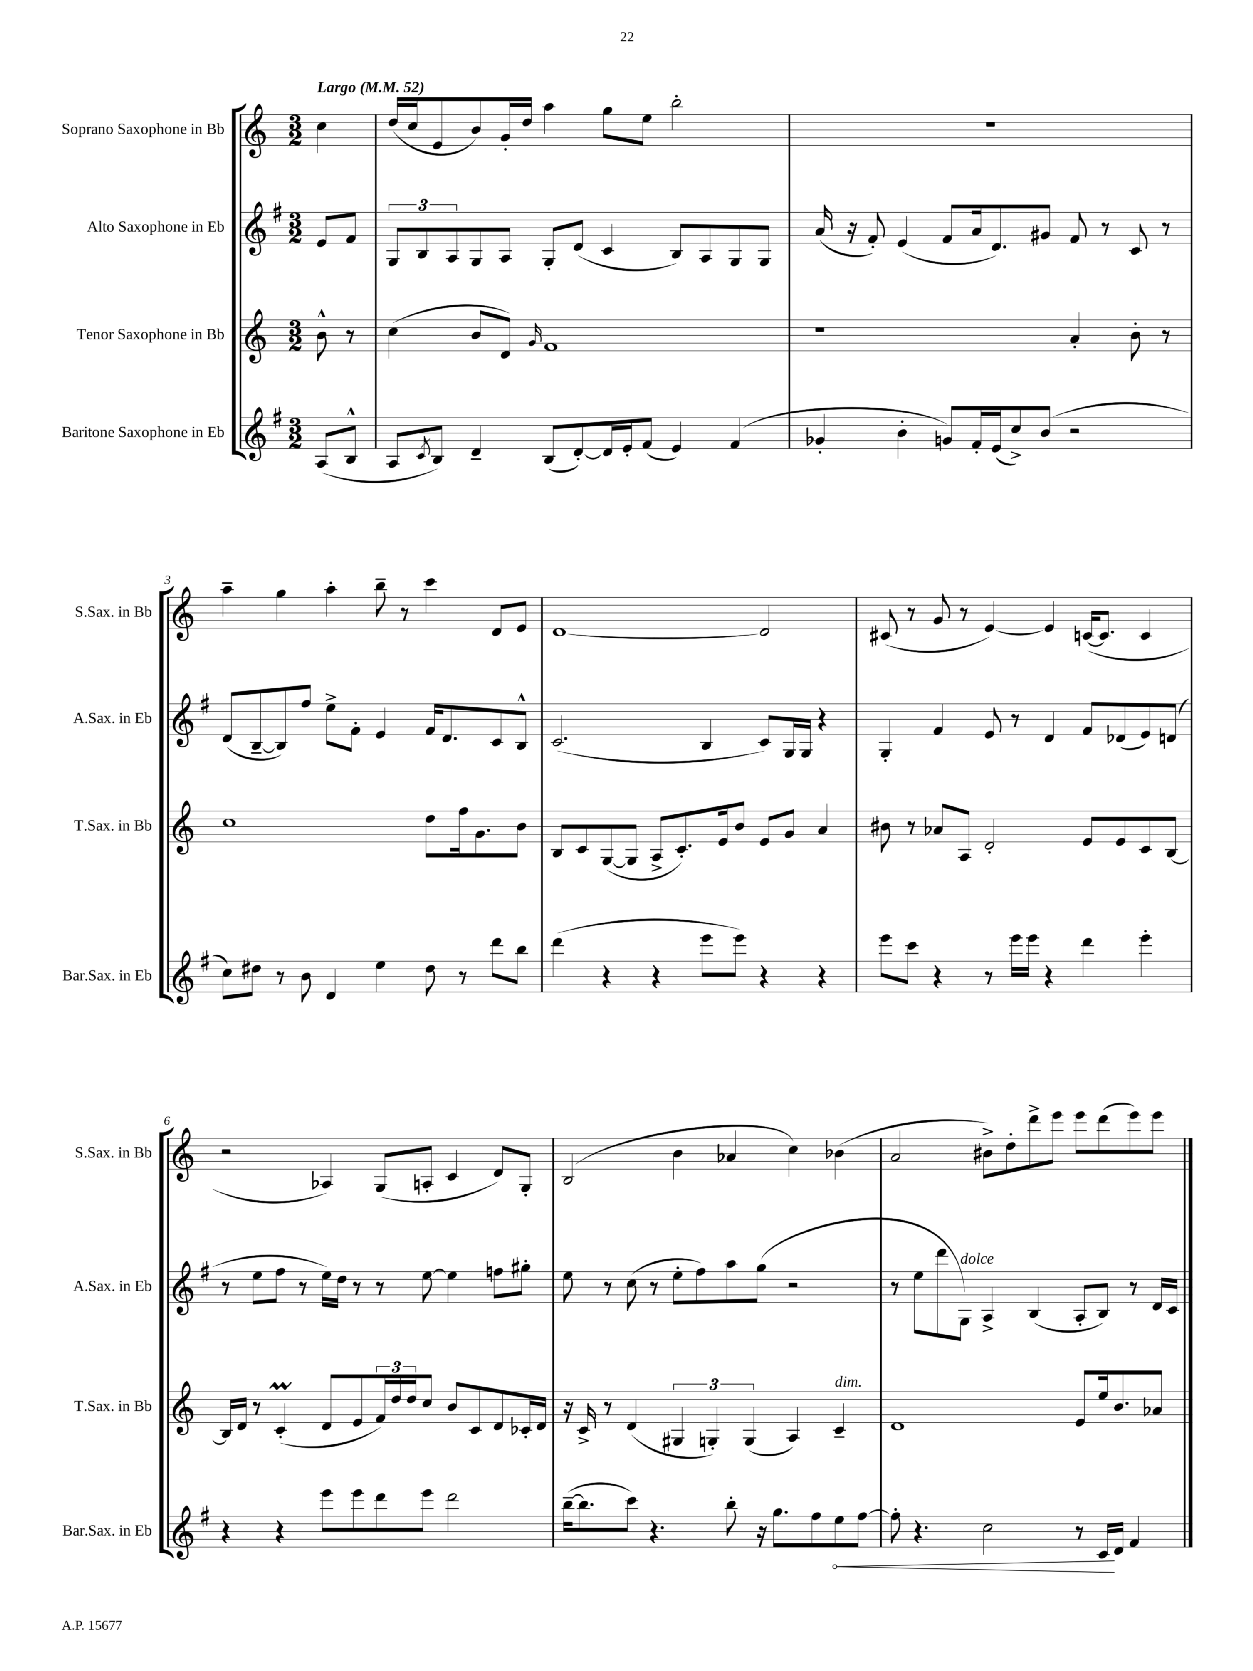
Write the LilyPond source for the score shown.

<<
\new StaffGroup <<
\new Staff = "s0" \with { instrumentName = "Soprano Saxophone in Bb" shortInstrumentName = "S.Sax. in Bb" } {
    \clef treble \key c \major \numericTimeSignature \time 3/2 \partial 4 \tempo "Largo" 4 = 52
    c''4 |
    d''16( c''16 e'8 b'8) g'16-. d''16 a''4 g''8 e''8 b''2-. |
    R1. |
    a''4-- g''4 a''4-. b''8-- r8 c'''4 d'8 e'8 |
    d'1~ d'2 |
    cis'8( r8 g'8 r8 e'4~) e'4 c'16~( c'8. c'4 |
    r2 aes4) g8( a8-. c'4 d'8) g8-. |
    b2( b'4 aes'4 c''4) bes'4( |
    a'2 bis'8->) d''8-. d'''8-> e'''8 e'''8 d'''8( e'''8) e'''8 \bar "|." |
}
\new Staff = "s1" \with { instrumentName = "Alto Saxophone in Eb" shortInstrumentName = "A.Sax. in Eb" } {
    \clef treble \key g \major \numericTimeSignature \time 3/2 \partial 4
    e'8 fis'8 |
    \tuplet 3/2 { g8 b8 a8 } g8 a8 g8-. d'8( c'4 b8) a8 g8 g8 |
    a'16( r16 fis'8-.) e'4( fis'8 a'16 d'8.) gis'8 fis'8 r8 c'8 r8 |
    d'8( b8~-- b8) fis''8 e''8-> fis'8-. e'4 fis'16 d'8. c'8 b8-^ |
    c'2.( b4 c'8) g16 g16 r4 |
    g4-. fis'4 e'8 r8 d'4 fis'8 des'8( e'8) d'8( |
    r8 e''8 fis''8 r8 e''16) d''16 r8 r8 e''8~ e''4 f''8 gis''8-. |
    e''8 r8 c''8( r8 e''8-. fis''8) a''8 g''8( r2 |
    r8 e''8 d'''8 g8^\markup { \italic "dolce" }) a4-> b4( a8-. b8) r8 d'16 c'16 \bar "|." |
}
\new Staff = "s2" \with { instrumentName = "Tenor Saxophone in Bb" shortInstrumentName = "T.Sax. in Bb" } {
    \clef treble \key c \major \numericTimeSignature \time 3/2 \partial 4
    b'8-^ r8 |
    c''4( b'8 d'8) \grace { g'16 } f'1 |
    r1 a'4-. b'8-. r8 |
    c''1 d''8 f''16 g'8. b'8 |
    b8 c'8 g8~( g8 a8-> c'8.-.) e'16 b'8 e'8 g'8 a'4 |
    bis'8 r8 aes'8 a8 d'2-. e'8 e'8 c'8 b8~ |
    b16 d'16 r8 c'4-.\prall( d'8 e'8 \tuplet 3/2 { f'16) d''16 d''16 } c''8 b'8 c'8 d'8 ces'16-. d'16 |
    r16 c'16-> r8 d'4( \tuplet 3/2 { gis4 g4-.) g4( } a4) c'4--^\markup { \italic "dim." } |
    d'1 e'8 e''16 b'8. aes'8 \bar "|." |
}
\new Staff = "s3" \with { instrumentName = "Baritone Saxophone in Eb" shortInstrumentName = "Bar.Sax. in Eb" } {
    \clef treble \key g \major \numericTimeSignature \time 3/2 \partial 4
    a8( b8-^ |
    a8 \acciaccatura { c'8 } b8) d'4-- b8( d'8~-.) d'16 e'16-. fis'8( e'4) fis'4( |
    ges'4-. b'4-. g'8) fis'16-. e'16( c''8->) b'8( r2 |
    c''8) dis''8 r8 b'8 d'4 e''4 dis''8 r8 d'''8 b''8 |
    d'''4( r4 r4 e'''8 e'''8) r4 r4 |
    e'''8 c'''8 r4 r8 e'''16 e'''16 r4 d'''4 e'''4-. |
    r4 r4 e'''8 e'''8 d'''8 e'''8 d'''2 |
    b''16~--( b''8. c'''8) r4. b''8-. r16 g''8. fis''8 \once \override Hairpin.circled-tip = ##t e''8\< fis''8~ |
    fis''8-. r4. c''2 r8 c'16\! d'16 fis'4 \bar "|." |
}
>>
>>
